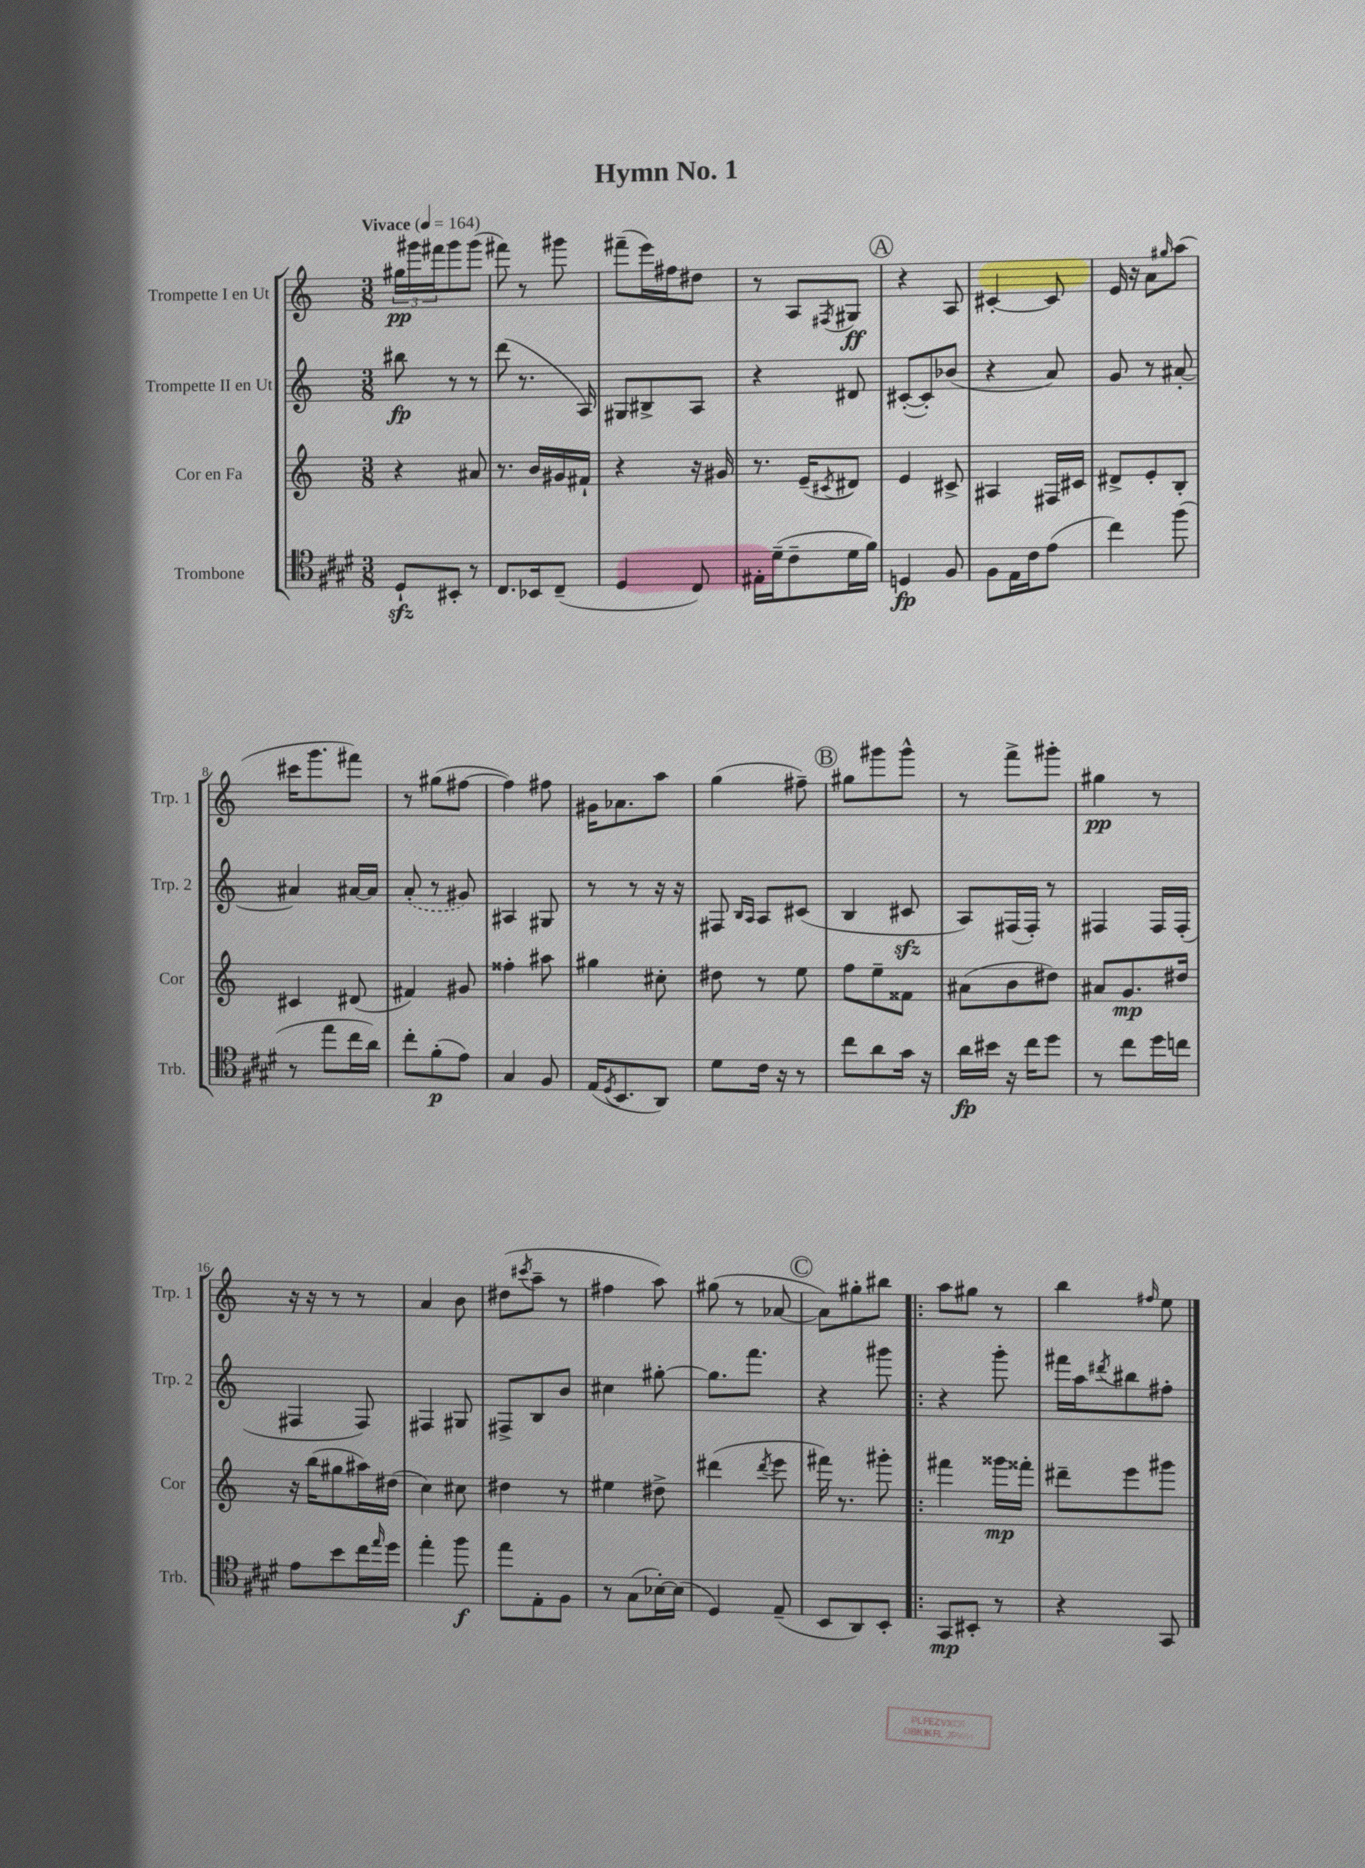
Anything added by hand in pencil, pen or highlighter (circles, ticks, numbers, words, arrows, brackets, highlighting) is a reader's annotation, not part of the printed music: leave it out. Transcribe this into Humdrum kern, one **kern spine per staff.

**kern	**dynam	**kern	**dynam	**kern	**dynam	**kern	**dynam
*part4	*part4	*part3	*part3	*part2	*part2	*part1	*part1
*staff4	*staff4	*staff3	*staff3	*staff2	*staff2	*staff1	*staff1
*I"Trombone	*	*I"Cor en Fa	*	*I"Trompette II en Ut	*	*I"Trompette I en Ut	*
*I'Trb.	*	*I'Cor	*	*I'Trp. 2	*	*I'Trp. 1	*
*clefC4	*	*clefG2	*	*clefG2	*	*clefG2	*
*k[f#c#g#d#]	*	*k[]	*	*k[]	*	*k[]	*
*M3/8	*	*M3/8	*	*M3/8	*	*M3/8	*
*MM164	*	*MM164	*	*MM164	*	*MM164	*
=1	=1	=1	=1	=1	=1	=1	=1
!	!	!	!	!	!	!LO:TX:a:B:t=Vivace	!
8D#zz`/L	.	4r	.	8bb#X\	fp	24gg#X\LL	pp
.	.	.	.	.	.	24ggg#X\	.
.	.	.	.	.	.	24fff#X\J	.
8BB#X'/J	.	.	.	8r	.	8ggg#\	.
8r	.	8a#X/	.	8r	.	(8ggg#\J	.
=2	=2	=2	=2	=2	=2	=2	=2
8.C#/L	.	8.r	.	(8ddd\	.	8fff#X\)	.
.	.	.	.	8.r	.	8r	.
16BB-X/k	.	16b/LL	.	.	.	.	.
(8C#~/J	.	16g#X/	.	.	.	8ggg#X\	.
.	.	16f#X`/JJ	.	16A/)	.	.	.
=3	=3	=3	=3	=3	=3	=3	=3
4D#/	.	4r	.	8G#X/L	.	(8fff#X~\L	.
.	.	.	.	8B#X^/	.	16eee\L)	.
.	.	.	.	.	.	16ff#X\J	.
8C#/)	.	16r	.	8A/J	.	8dd#X\J	.
.	.	16g#X/	.	.	.	.	.
=4	=4	=4	=4	=4	=4	=4	=4
16E#X'\LL	.	8.r	.	4r	.	8r	.
(16d#~\J	.	.	.	.	.	.	.
8c#~\	.	.	.	.	.	8A/L	.
.	.	(16e~/KL	.	.	.	.	.
.	.	8qc#X/	.	.	.	8qF#X/	.
16d#\L	.	8d#X/J)	.	8d#X/	.	8G#X/J	ff
16f#\JJ)	.	.	.	.	.	.	.
!!LO:REH:place=s1:t=A
=5	=5	=5	=5	=5	=5	=5	=5
4Dn/	fp	4e/	.	([8c#X'/L	.	4r	.
.	.	.	.	8c#'/])	.	.	.
8F#/	.	8c#X^/	.	(8b-X/J	.	8A/	.
=6	=6	=6	=6	=6	=6	=6	=6
8F#\L	.	4A#X/	.	4r	.	[4c#X'/	.
16E\L	.	.	.	.	.	.	.
16c#\J	.	.	.	.	.	.	.
(8e\J	.	16F#X/LL	.	8a/)	.	8c#/]	.
.	.	16c#X/JJ	.	.	.	.	.
=7	=7	=7	=7	=7	=7	=7	=7
4cc#\)	.	8d#X^/L	.	8g/	.	16e/	.
.	.	.	.	.	.	16r	.
.	.	8e'/	.	8r	.	8a\L	.
.	.	.	.	.	.	16qqgg#X/	.
(8ff#\	.	8B'/J	.	[8a#X'/	.	(8aa\J	.
!!LO:LB:g=z
=8	=8	=8	=8	=8	=8	=8	=8
8r	.	4c#X/	.	4a#X/]	.	16ccc#X\KL	.
.	.	.	.	.	.	8.ggg\	.
8ee\L	.	.	.	.	.	.	.
16cc#\L	.	(8d#X/	.	[16a#X/LL	.	8fff#X\J)	.
16a\JJ)	.	.	.	16a#/JJ]	.	.	.
=9	=9	=9	=9	=9	=9	=9	=9
8cc#'\L	.	4f#X/)	.	(8a'/	.	8r	.
(8f#'\	p	.	.	8r	.	(8gg#X\L	.
8e\J)	.	8g#X/	.	8g#X/)	.	[8ff#X\J	.
=10	=10	=10	=10	=10	=10	=10	=10
4G#/	.	4ff##X'\	.	4A#X/	.	4ff#\])	.
8F#/	.	8aa#X\	.	8G#X/	.	8ff#X\	.
=11	=11	=11	=11	=11	=11	=11	=11
(16E/KL	.	4gg#X\	.	8r	.	16g#X\KL	.
8qD#/	.	.	.	.	.	.	.
8.BB/	.	.	.	.	.	8.a-X\	.
.	.	.	.	8r	.	.	.
8AA/J)	.	8cc#X'\	.	16r	.	8aa\J	.
.	.	.	.	16r	.	.	.
=12	=12	=12	=12	=12	=12	=12	=12
8d#\L	.	8dd#X\	.	8F#X/	.	(4gg\	.
.	.	.	.	16qqB/LL	.	.	.
.	.	.	.	16qqA/JJ	.	.	.
16c#\Jk	.	8r	.	8A/L	.	.	.
16r	.	.	.	.	.	.	.
8r	.	8ee\	.	(8c#X/J	.	8ff#X~\)	.
!!LO:REH:place=s1:t=B
=13	=13	=13	=13	=13	=13	=13	=13
8cc#\L	.	8ff\L	.	4B/	.	8gg#X\L	.
8a\	.	8ee~\	.	.	.	8ggg#X\	.
16g#\Jk	.	8f##X\J	.	8c#Xzz/	.	8ggg#^^\J	.
16r	.	.	.	.	.	.	.
=14	=14	=14	=14	=14	=14	=14	=14
16a\LL	fp	(8a#X\L	.	8A/L)	.	8r	.
16b#X\JJ	.	.	.	.	.	.	.
16r	.	8b\	.	(16F#X/L	.	8fff^\L	.
16cc#\KL	.	.	.	16F#'/JJ)	.	.	.
8dd#\J	.	8dd#X\J)	.	8r	.	8ggg#X'\J	.
=15	=15	=15	=15	=15	=15	=15	=15
8r	.	8a#X/L	.	4F#X/	.	4gg#X\	pp
8cc#\L	.	8.g/	mp	.	.	.	.
16dd#\L	.	.	.	16F#/LL	.	8r	.
16ccn\JJ	.	16dd#X/Jk	.	(16F#'/JJ	.	.	.
!!LO:LB:g=z
=16	=16	=16	=16	=16	=16	=16	=16
8e\L	.	16r	.	4F#X/	.	16r	.
.	.	(16bb\KL	.	.	.	16r	.
8b\	.	8gg#X\	.	.	.	8r	.
16cc#\L	.	16aa#X\L)	.	8F#/)	.	8r	.
16qqee/	.	.	.	.	.	.	.
16dd#\JJ	.	(16dd#X\JJ	.	.	.	.	.
=17	=17	=17	=17	=17	=17	=17	=17
4ee'\	.	4cc\)	.	4F#X/	.	4a/	.
8ff#\	f	8cc#X\	.	8G#X/	.	8b\	.
=18	=18	=18	=18	=18	=18	=18	=18
8ee\L	.	4dd#X\	.	8F#X^/L	.	(8dd#X\L	.
.	.	.	.	.	.	8qccc#X/	.
8E'\	.	.	.	8B/	.	8aa~\J	.
8F#\J	.	8r	.	8b/J	.	8r	.
=19	=19	=19	=19	=19	=19	=19	=19
8r	.	4ee#X\	.	4cc#X\	.	4ff#X\	.
(8G#\L	.	.	.	.	.	.	.
[16B-X'\L)	.	8dd#X^\	.	[8gg#X'\	.	8aa\)	.
(16B-\JJ]	.	.	.	.	.	.	.
=20	=20	=20	=20	=20	=20	=20	=20
4D#/)	.	(4ddd#X\	.	8.gg#\L]	.	(8gg#X\	.
.	.	.	.	.	.	8r	.
.	.	.	.	8.fff\J	.	.	.
.	.	8qddd#/	.	.	.	.	.
(8E~/	.	8eee\	.	.	.	[8a-X/	.
!!LO:REH:place=s1:t=C
=21	=21	=21	=21	=21	=21	=21	=21
8BB/L	.	16fff#X\)	.	4r	.	8a-\L])	.
.	.	8.r	.	.	.	.	.
8AA/)	.	.	.	.	.	8gg#X'\	.
8BB'/J	.	8ggg#X'\	.	8ggg#X\	.	8bb#X\J	.
=22!|:	=22!|:	=22!|:	=22!|:	=22!|:	=22!|:	=22!|:	=22!|:
8GG#/L	mp	4fff#X\	.	4r	.	8aa\L	.
8BB#X'/J	.	.	.	.	.	8gg#X\J	.
8r	.	16ggg##X\LL	mp	8ggg'\	.	8r	.
.	.	16fff##X'\JJ	.	.	.	.	.
=23	=23	=23	=23	=23	=23	=23	=23
4r	.	8ddd#X~\L	.	16fff#X\LL	.	4bb\	.
.	.	.	.	16aa\J	.	.	.
.	.	.	.	8qddd#X/	.	.	.
.	.	8eee\	.	8bb#X\	.	.	.
.	.	.	.	.	.	16qqff#X/	.
8GG#/	.	8ggg#X\J	.	8ff#X'\J	.	8ee\	.
==	==	==	==	==	==	==	==
*-	*-	*-	*-	*-	*-	*-	*-
